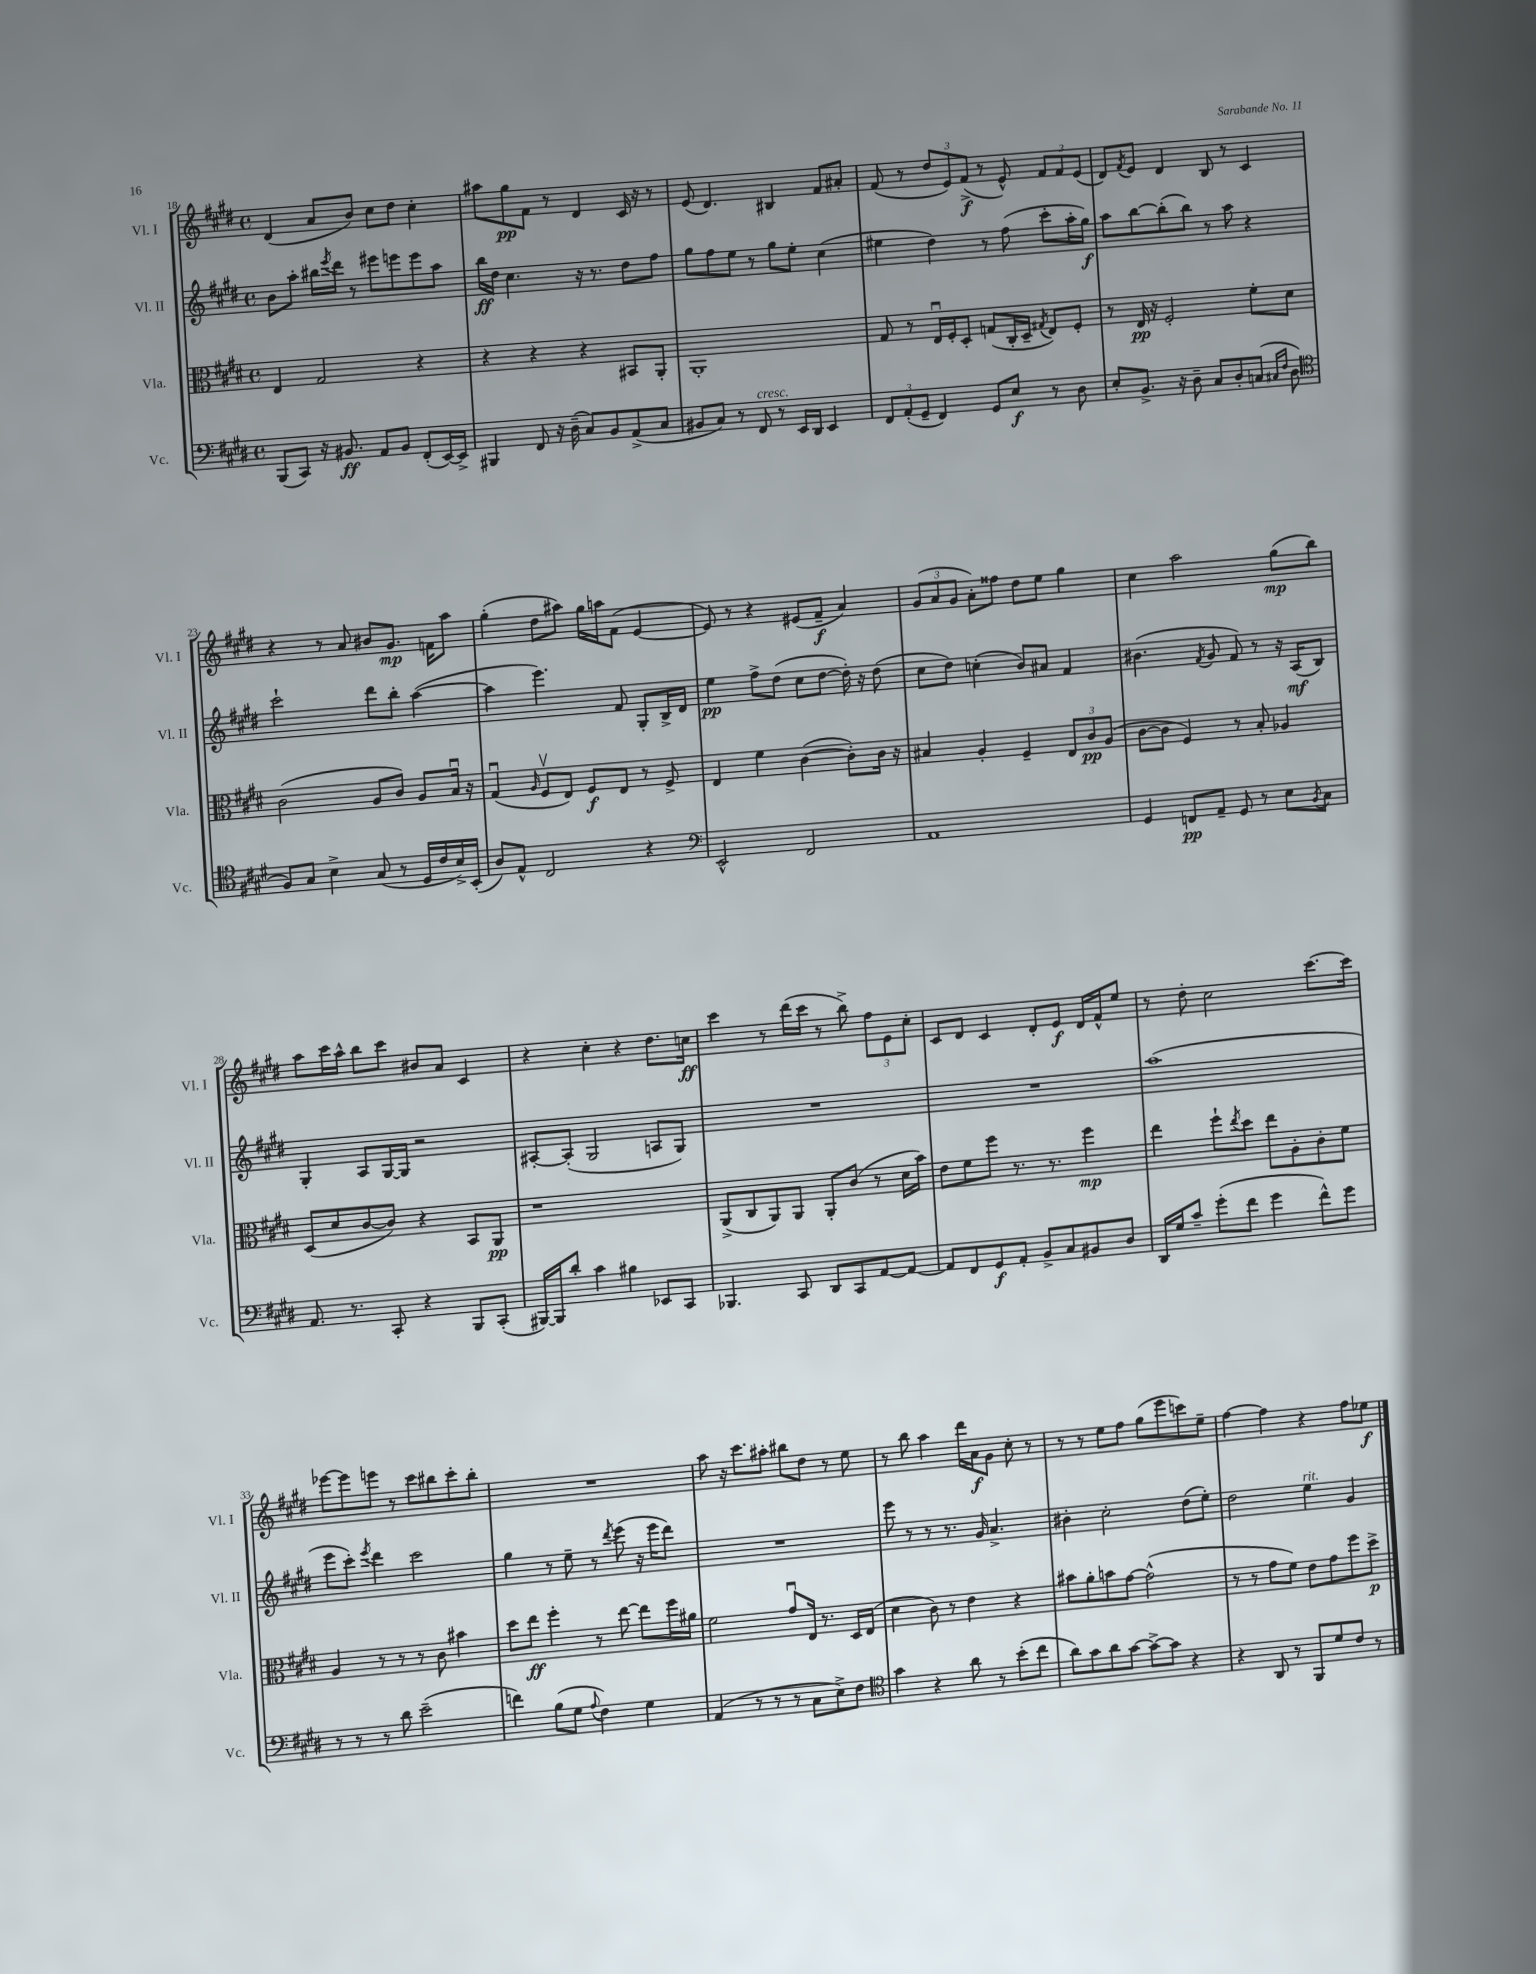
<<
\new StaffGroup <<
\new Staff = "s0" \with { instrumentName = "Vl. I" shortInstrumentName = "Vl. I" } {
    \clef treble \key e \major \defaultTimeSignature \time 4/4
    dis'4( a'8 b'8) cis''8 dis''8 cis''4-. |
    ais''8 gis''8\pp fis'8 r8 dis'4 cis'16 r16 r8 |
    e'8( dis'4.) bis4 fis'8 ais'8-. |
    fis'8( r8 \tuplet 3/2 { dis''8 e'8) fis'8->\f( } r8 e'8-^) \tuplet 3/2 { fis'8 fis'8 e'8( } |
    dis'8) \acciaccatura { fis'8 } e'8 dis'4 b8 r8 cis'4 |
    r4 r8 a'8 bis'8 gis'8.\mp f'16 a''8 |
    gis''4-.( dis''8 ais''8) gis''16 a''16 fis'8( e'4~ |
    e'8) r8 r4 eis'8( fis'8--\f a'4) |
    \tuplet 3/2 { gis'8( a'8 gis'8 } a'8-.) fisis''8 dis''8 e''8 gis''4 |
    cis''4 a''2 gis''8\mp( b''8) |
    a''8 cis'''16 a''16-^ b''8 cis'''8 bis'8 a'8 cis'4 |
    r4 cis''4-. r4 dis''8. c''16\ff |
    cis'''4 r8 dis'''16( cis'''16 r8 b''8->) \tuplet 3/2 { fis''8 e'8 cis''8-. } |
    cis'8 dis'8 cis'4 dis'8-. e'8\f dis'16 fis'16-^ e''8 |
    r8 dis''8-. cis''2 cis'''8.~ cis'''16 |
    ees'''8~ ees'''8 e'''8 r8 cis'''8 bis''8 cis'''8-. bis''8-. |
    R1 |
    a''8 r16 cis'''8. ais''8-. bis''8 dis''8 r8 e''8 |
    r8 b''8 a''4 dis'''16 a'16\f gis'8 cis''8-. r8 |
    r8 r8 e''8 fis''8 gis''8( e'''8 c'''8) e''8-- |
    fis''4~ fis''4 r4 fis''8 ees''8\f \bar "|." |
}
\new Staff = "s1" \with { instrumentName = "Vl. II" shortInstrumentName = "Vl. II" } {
    \clef treble \key e \major \defaultTimeSignature \time 4/4
    b'8 a''8-. bis''16 \acciaccatura { e'''8 } dis'''16 r8 eis'''8 e'''8 e'''8 a''8 |
    b''16\ff dis''16 cis''4. r16 r8. dis''8 fis''8 |
    gis''8 fis''8 e''8 r8 gis''8 e''8-. cis''4( |
    eis''4 dis''4) r8 fis''8( cis'''8-. a''16-. gis''16\f) |
    a''8 b''8~ b''8-.( b''8) r8 a''8 r4 |
    cis'''2-! dis'''8 b''8-. a''4~( |
    a''4 e'''4.) fis'8 gis8-. b16-> dis'16 |
    e''4\pp fis''8-> dis''8( cis''8 dis''8~ dis''16-.) r16 dis''8( |
    cis''8 dis''8) c''4-.( b'8) ais'8 fis'4 |
    bis'4.( \acciaccatura { fis'8 } gis'8 fis'8) r8 r16 a16\mf( b8) |
    gis4-. a8 gis16~ gis16 r2 |
    ais8~-. ais8-.( gis2 a8 gis8) |
    R1 |
    R1 |
    a''1( |
    e'''8 cis'''8-.) \acciaccatura { e'''8 } dis'''4 cis'''2 |
    gis''4 r8 e''8-- r8 \acciaccatura { dis'''8 } e'''8( r16 e'''16 dis'''8) |
    R1 |
    e'''8 r8 r8 r8. gis'16 a'4.-> |
    bis'4-. cis''2-. dis''8( e''8-.) |
    dis''2 e''4^\markup { \italic "rit." } gis'4 \bar "|." |
}
\new Staff = "s2" \with { instrumentName = "Vla." shortInstrumentName = "Vla." } {
    \clef alto \key e \major \defaultTimeSignature \time 4/4
    e4 gis2 r4 |
    r4 r4 r4 bis,8 a,8-. |
    a,1-. |
    gis8 r8 e16\downbow fis16-. dis8-. g8( cis16-. dis16-- \acciaccatura { gis8 } e8) fis8-. |
    r8 e16\pp r16 fis2-. fis'8-. dis'8 |
    cis'2( a8 cis'8) a8 b16\downbow r16 |
    gis4\downbow( \grace { a16 } fis8\upbow e8) fis8\f e8 r8 fis8-> |
    e4 fis'4 cis'4~( cis'8-.) cis'16 r16 |
    bis4 a4-. fis4-- \tuplet 3/2 { e8 cis'8\pp a8( } |
    cis'8~ cis'8 fis4) r8 b8-. aes4 |
    dis8( dis'8 cis'8~ cis'8) r4 b,8 a,8\pp |
    r1 |
    a,8->( cis8 a,8) a,8 a,8-. cis'8( r8 dis'16 b'16) |
    e'8 fis'8 fis''8 r8. r8. fis''4\mp |
    e''4 fis''8-! \acciaccatura { e''8 } dis''8 e''8 a8-. cis'8-. fis'8 |
    a4 r8 r8 r8 cis'8 bis'4 |
    dis''8 e''8\ff fis''4-. r8 e''8~ e''8 fis''16 ais'16 |
    fis'2 gis'8\downbow e16 r8. dis16 e16( |
    dis'4 cis'8) r8 e'4 r4 |
    bis'8 a'8-. b'8 gis'8~ gis'2-^( |
    r8 r8 gis'8 fis'8) e'8 gis'8 fis''8 dis''8->\p \bar "|." |
}
\new Staff = "s3" \with { instrumentName = "Vc." shortInstrumentName = "Vc." } {
    \clef bass \key e \major \defaultTimeSignature \time 4/4
    b,,8( cis,8) r16 bis,8.\ff a,8 bis,8 fis,8-.( e,16~) e,16-> |
    bis,,4 fis,8 r16 dis16--( cis8) b,8 a,8->( cis8 |
    bis,8 cis8) r8 fis,8^\markup { \italic "cresc." } r8 e,16 dis,16 e,4 |
    \tuplet 3/2 { fis,8 a,8-.( gis,8-- } fis,4) gis,8 e8\f r8 dis8 |
    e8-. b,8.-> r16 dis8-- cis8 dis8-. c8( \grace { cis16 fis16 } dis8 |
    \clef tenor fis8) gis8 b4-> gis8( r8 dis16 cis'16 b16->) b,16-.( |
    a8) e8-^ cis2 r4 |
    \clef bass e,2-^ fis,2 |
    a,1 |
    gis,4 f,8\pp a,8-- gis,8 r8 e8 \acciaccatura { b,8 } cis8 |
    a,8. r8. cis,8-. r4 b,,8 cis,8-.( |
    bis,,16~) bis,,16 dis'8-. cis'4 bis4 ees,8 cis,8 |
    bes,,4. cis,8 dis,8 cis,8 a,8~ a,8~ |
    a,8 fis,8 gis,8\f a,8-. b,8-> cis8 bis,8 dis8 |
    dis,16 gis16 cis'8-- gis'8-.( fis'8 gis'4 fis'8-^) gis'8 |
    r8 r8 r8 dis'8 e'2--( |
    f'4) b8( gis8 \appoggiatura { a8 } fis4) gis4 |
    a,4( r8 r8 r8 cis8 e8->) fis8 |
    \clef tenor gis'4 r4 a'8 r8 b'8-.( cis''8 |
    a'8) gis'8 a'8 gis'8~ gis'8~-> gis'8 r4 |
    r4 a,8 r8 fis,8 dis'8 cis'8 r8 \bar "|." |
}
>>
>>
\layout { \context { \Score currentBarNumber = #18 } }
